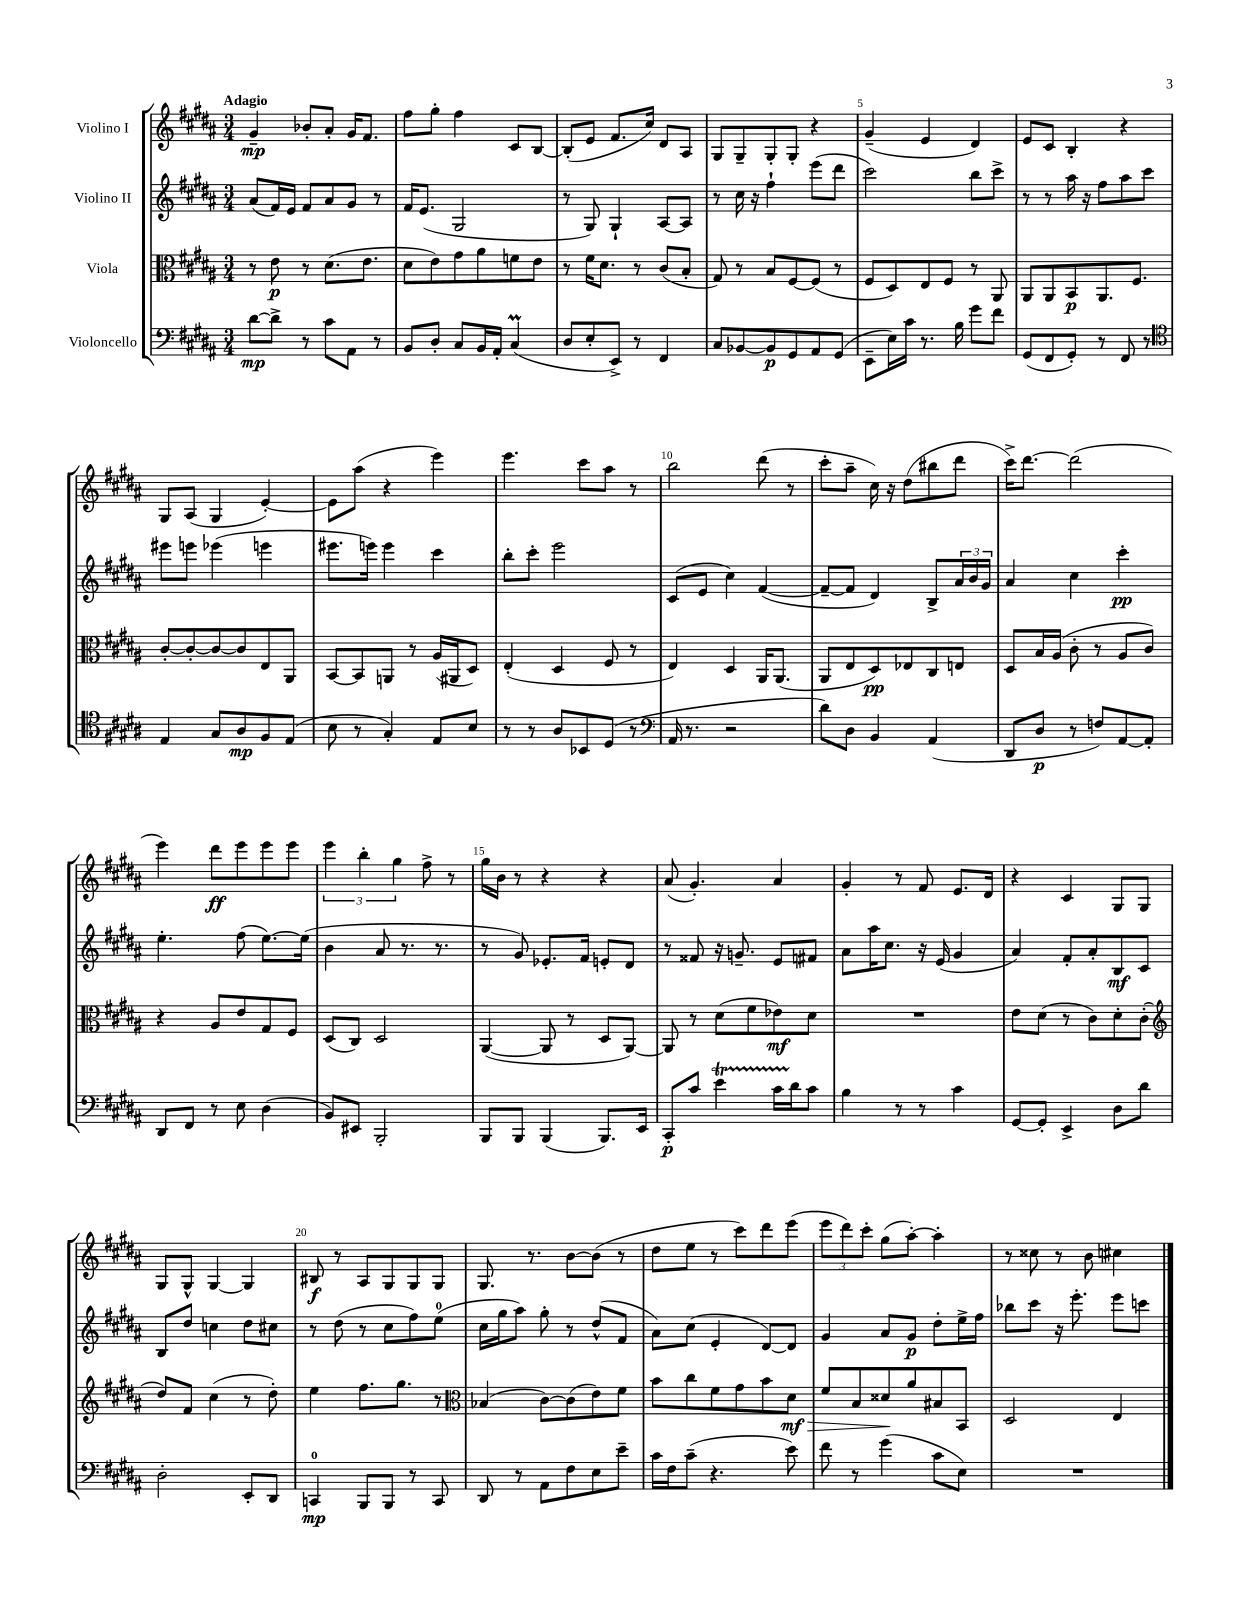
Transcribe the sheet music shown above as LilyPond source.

<<
\new StaffGroup <<
\new Staff = "s0" \with { instrumentName = "Violino I" } {
    \clef treble \key b \major \numericTimeSignature \time 3/4 \tempo "Adagio"
    gis'4--\mp bes'8-. ais'8-. gis'16 fis'8. |
    fis''8 gis''8-. fis''4 cis'8 b8~ |
    b8-.( e'8 fis'8. cis''16) dis'8 ais8 |
    gis8 gis8-- gis8-. gis8-. r4 |
    gis'4--( e'4 dis'4) |
    e'8 cis'8 b4-. r4 |
    gis8 ais8( gis4 e'4~-.) |
    e'8 ais''8( r4 e'''4) |
    e'''4. cis'''8 ais''8 r8 |
    b''2 dis'''8( r8 |
    cis'''8-. ais''8-- cis''16) r16 dis''8( bis''8 dis'''8 |
    cis'''16->) dis'''8.~ dis'''2( |
    e'''4) dis'''8\ff e'''8 e'''8 e'''8 |
    \tuplet 3/2 { e'''4 b''4-. gis''4 } fis''8-> r8 |
    gis''16 b'16 r8 r4 r4 |
    ais'8( gis'4.-.) ais'4 |
    gis'4-. r8 fis'8 e'8. dis'16 |
    r4 cis'4 gis8 gis8 |
    gis8 gis8-^ gis4~ gis4 |
    bis8\f r8 ais8 gis8 gis8 gis8 |
    gis8. r8. b'8~ b'8( r8 |
    dis''8 e''8 r8 cis'''8) dis'''8 e'''8( |
    \tuplet 3/2 { e'''8 dis'''8) cis'''8-. } gis''8( ais''8~-.) ais''4-. |
    r8 cisis''8 r8 b'8 cis''4 \bar "|." |
}
\new Staff = "s1" \with { instrumentName = "Violino II" } {
    \clef treble \key b \major \numericTimeSignature \time 3/4
    ais'8( fis'16) e'16 fis'8 ais'8 gis'8 r8 |
    fis'16 e'8.( gis2 |
    r8 gis8) gis4-! ais8~ ais8 |
    r8 cis''16 r16 fis''4-! e'''8( dis'''8 |
    cis'''2) b''8 cis'''8-> |
    r8 r8 ais''16 r16 fis''8 ais''8 cis'''8 |
    eis'''8 e'''8 ees'''4( e'''4 |
    eis'''8. e'''16) e'''4 cis'''4 |
    b''8-. cis'''8-. e'''2 |
    cis'8( e'8 cis''4) fis'4~( |
    fis'8~-- fis'8 dis'4) b8-> \tuplet 3/2 { ais'16 b'16 gis'16 } |
    ais'4 cis''4 cis'''4-.\pp |
    e''4.-. fis''8( e''8.~) e''16( |
    b'4 ais'8 r8. r8. |
    r8 gis'8) ees'8.-. fis'16 e'8-. dis'8 |
    r8 fisis'8 r16 g'8.-- e'8 fis'8 |
    ais'8 ais''16 cis''8. r16 e'16( gis'4 |
    ais'4) fis'8-. ais'8-. b8\mf cis'8 |
    b8 dis''8 c''4 dis''8 cis''8 |
    r8 dis''8( r8 cis''8 fis''8) e''8-0( |
    cis''16 gis''16 ais''8) gis''8-. r8 dis''8-^( fis'8 |
    ais'8) cis''8( e'4-. dis'8~) dis'8 |
    gis'4 ais'8 gis'8\p dis''8-. e''16-> fis''16 |
    bes''8 cis'''8 r16 e'''8.-. e'''8 c'''8 \bar "|." |
}
\new Staff = "s2" \with { instrumentName = "Viola" } {
    \clef alto \key b \major \numericTimeSignature \time 3/4
    r8 e'8\p r8 dis'8.( e'8. |
    dis'8 e'8) gis'8 ais'8 f'8 e'8 |
    r8 fis'16 dis'8. r8 cis'8( b8-. |
    gis8) r8 b8 fis8~ fis8( r8 |
    fis8 dis8) e8 fis8 r8 ais,8 |
    ais,8 ais,8 b,8\p ais,8. fis8. |
    cis'8~-. cis'8~-. cis'8~ cis'8 e8 ais,8 |
    b,8~ b,8 a,8 r8 ais16( ais,16 dis8) |
    e4-.( dis4 fis8 r8 |
    e4) dis4 ais,16 ais,8.( |
    ais,8 e8 dis8\pp) ees8 cis8 e8 |
    dis8 b16 ais16( cis'8-. r8 ais8 cis'8) |
    r4 ais8 e'8 gis8 fis8 |
    dis8( cis8) dis2 |
    ais,4~( ais,8 r8 dis8 ais,8~) |
    ais,8 r8 dis'8( fis'8 ees'8\mf) dis'8 |
    R2. |
    e'8 dis'8( r8 cis'8) dis'8-. cis'8-.( |
    \clef treble dis''8) fis'8 cis''4( r8 dis''8-.) |
    e''4 fis''8. gis''8. r8 |
    \clef alto bes4( cis'8~) cis'8( e'8) fis'8 |
    b'8 cis''8 fis'8 gis'8 b'8 dis'8\mf\> |
    fis'8 b8 disis'8\! ais'8 bis8 b,8 |
    dis2 e4 \bar "|." |
}
\new Staff = "s3" \with { instrumentName = "Violoncello" } {
    \clef bass \key b \major \numericTimeSignature \time 3/4
    dis'8~\mp dis'8-> r8 cis'8 ais,8 r8 |
    b,8 dis8-. cis8 b,16 ais,16-. cis4\prall( |
    dis8 e8-. e,8->) r8 fis,4 |
    cis8 bes,8~ bes,8\p gis,8 ais,8 gis,8( |
    e,8-- e16) cis'16 r8. b16 gis'8 fis'8 |
    gis,8( fis,8 gis,8-.) r8 fis,8 r8 |
    \clef tenor e4 gis8 ais8\mp fis8 e8( |
    b8 r8 gis4-.) e8 b8 |
    r8 r8 ais8 bes,8 dis8( r8 |
    \clef bass ais,16 r8. r2 |
    dis'8) dis8 b,4 ais,4( |
    dis,8 dis8\p r8 f8) ais,8~ ais,8-. |
    dis,8 fis,8 r8 e8 dis4( |
    b,8) eis,8 b,,2-. |
    b,,8 b,,8 b,,4( b,,8.) e,16 |
    cis,8-.\p cis'8 e'4\startTrillSpan cis'16 dis'16\stopTrillSpan cis'8 |
    b4 r8 r8 cis'4 |
    gis,8~ gis,8-. e,4-> dis8 dis'8 |
    dis2-. e,8-. dis,8 |
    c,4-0\mp b,,8 b,,8 r8 c,8 |
    dis,8 r8 ais,8 fis8 e8 e'8-- |
    cis'16 fis16 cis'8--( r4. e'8) |
    fis'8 r8 gis'4( cis'8 e8) |
    R2. \bar "|." |
}
>>
>>
\layout { \context { \Score \override BarNumber.break-visibility = ##(#f #t #t) barNumberVisibility = #(every-nth-bar-number-visible 5) } }
